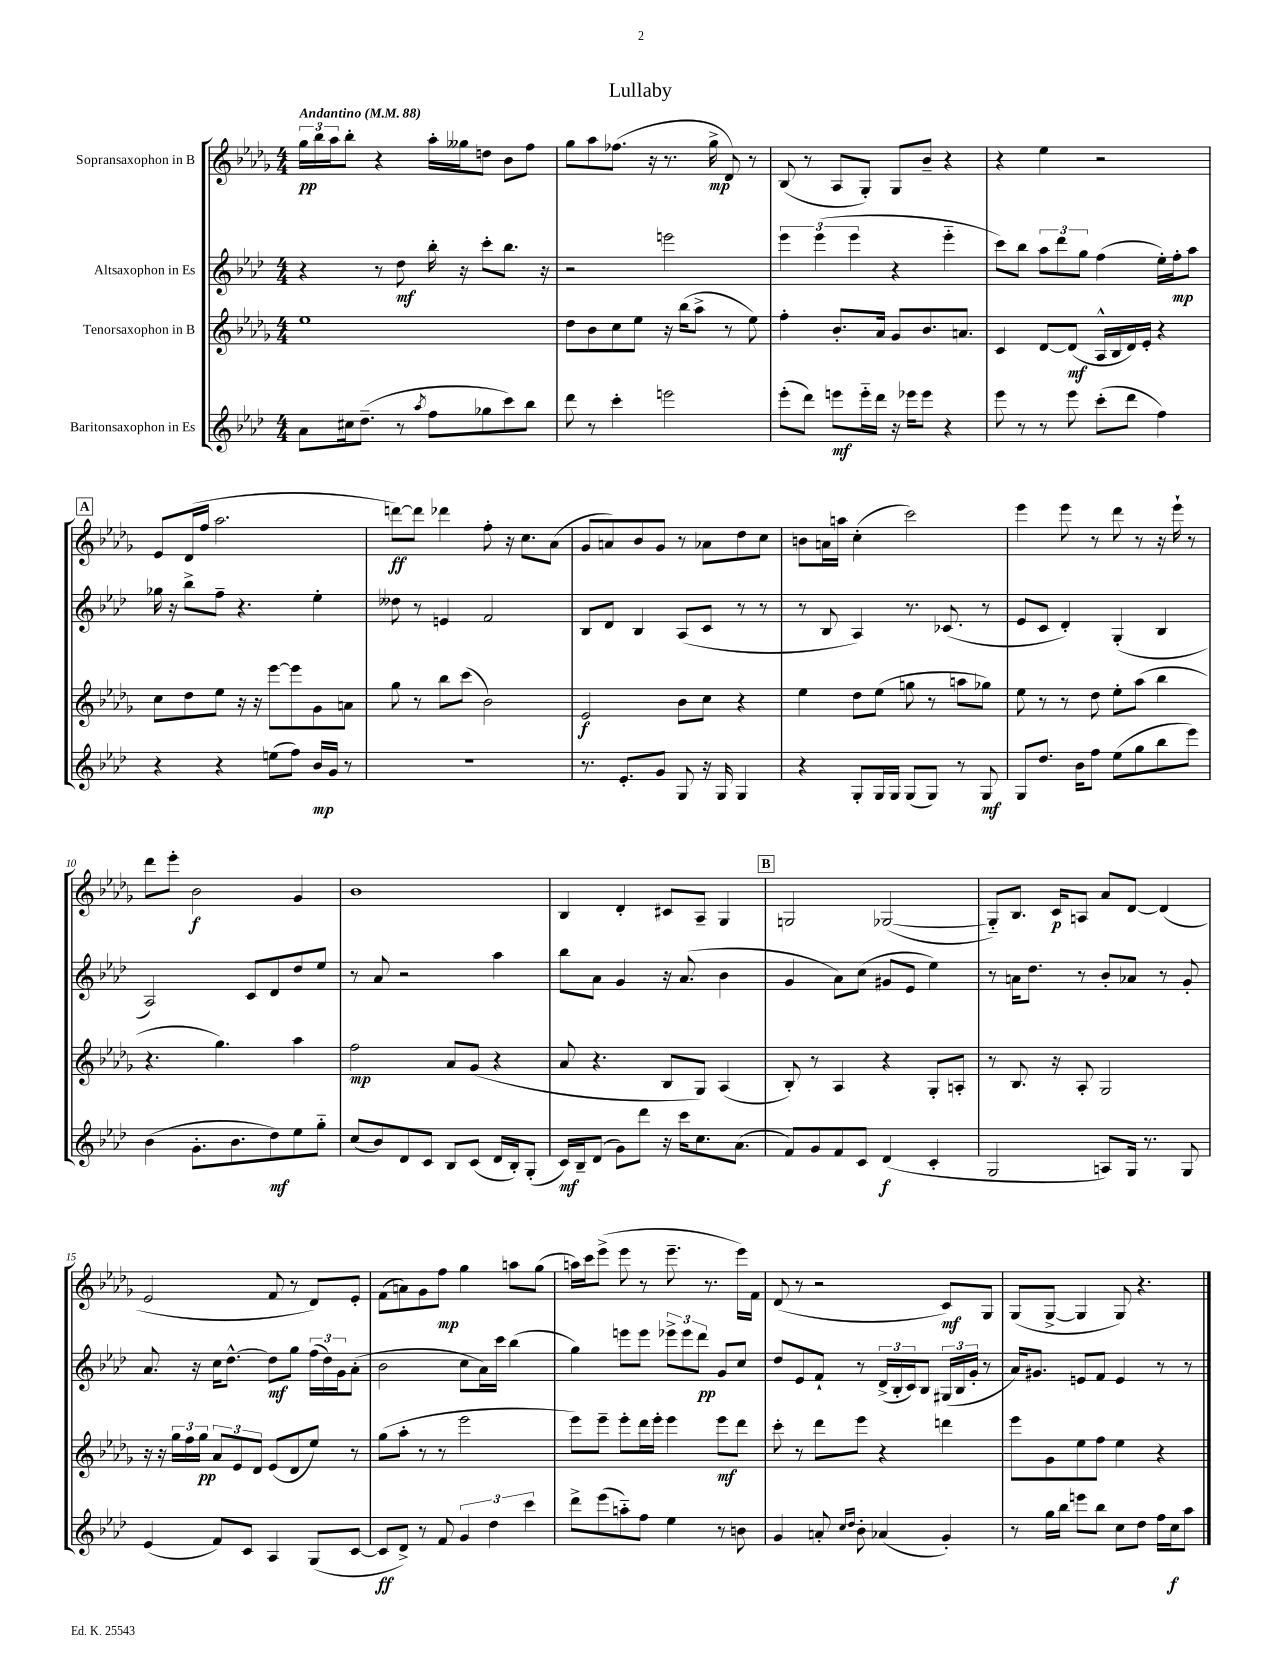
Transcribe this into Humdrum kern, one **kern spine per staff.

**kern	**kern	**kern	**kern
*staff4	*staff3	*staff2	*staff1
*clefG2	*clefG2	*clefG2	*clefG2
*k[b-e-a-d-]	*k[b-e-a-d-g-]	*k[b-e-a-d-]	*k[b-e-a-d-g-]
*M4/4	*M4/4	*M4/4	*M4/4
*MM88	*MM88	*MM88	*MM88
8a-	1ee-	4r	24gg-
.	.	.	24bb-
.	.	.	24aa-
16cc#	.	.	8bb-'
(8.dd-~	.	.	.
.	.	8r	4r
8r	.	8dd-	.
8qaa-	.	.	.
8ff	.	16bb-'	16aa-'
.	.	16r	16gg--
8gg-	.	8ccc'	8dd
8ccc)	.	8.bb-	8b-
8bb-	.	.	8ff
.	.	16r	.
=	=	=	=
8ddd-	8dd-	2r	8gg-
8r	8b-	.	8aa-
4ccc'	8cc	.	(8.ff-
.	8ee-	.	.
.	.	.	16r
2eee	16r	2eee	8.r
.	(16bb-	.	.
.	8aa-^	.	.
.	.	.	16gg-^
.	8r	.	8d-)
.	8ee-)	.	8r
=	=	=	=
(8eee-'	4ff'	6eee-	(8B-
8ddd-)	.	.	8r
.	.	(6eee-	.
8eee	8.b-'	.	8A-
.	.	6eee-	.
16eee'~	.	.	8G-')
16ddd-	16a-	.	.
16r	8g-	4r	8G-
16eee-	.	.	.
8eee-	8.b-	.	8b-~
4r	.	4eee-'~	4r
.	8.a	.	.
=	=	=	=
8eee-	4c	8ccc)	4r
8r	.	8bb-	.
8r	[8d-	12aa-	4ee-
.	.	12ddd-	.
8eee-	(8d-]	.	.
.	.	12gg	.
(8ccc'	16A-^^	(4ff	2r
.	16B-	.	.
8ddd-	16d-)	.	.
.	16e-'	.	.
4ff)	4r	16ee-')	.
.	.	16ff'	.
.	.	8aa-	.
=	=	=	=
4r	8cc	16gg-	8e-
.	.	16r	.
.	8dd-	8bb-^	(16d-
.	.	.	16ff
4r	8ee-	8ff~	2.aa-
.	16r	4.r	.
.	16r	.	.
(8ee	[8eee-	.	.
8ff)	8eee-]	.	.
16b-	8g-	4ee-'	.
16g	.	.	.
8r	8a	.	.
=	=	=	=
1r	8gg-	8dd--	[8ddd)
.	8r	8r	8ddd]
.	8bb-	4e	4ddd-
.	(8ccc	.	.
.	2b-)	2f	8ff'
.	.	.	16r
.	.	.	8.cc
.	.	.	(8a-
=	=	=	=
8.r	2e-	8B-	8g-
.	.	8d-	8a)
8.e-'	.	.	.
.	.	4B-	8b-
8g	.	.	8g-
8G	8b-	(8A-	8r
16r	8cc	8c	8a-
16G	.	.	.
4G	4r	8r	8dd-
.	.	8r	8cc
=	=	=	=
4r	4ee-	8r	8b
.	.	8B-	16a
.	.	.	16aa
8G'	8dd-	4A-)	(4cc'
16G	(8ee-	.	.
16G	.	.	.
(8G	8gg	8.r	2ccc)
8G)	8r	.	.
.	.	(8.c-	.
8r	8aa	.	.
8G	8gg-)	8r	.
=	=	=	=
8G	8ee-	8e-	4eee-
8.dd-	8r	8c	.
.	8r	4d-')	8eee-
16b-	.	.	.
8ff	8dd-	.	8r
(8ee-	8ee-'	(4G'	8ddd-
8gg	(8aa-	.	8r
8bb-	4bb-	4B-	16r
.	.	.	16eee-`
8eee-)	.	.	8r
=	=	=	=
(4b-	4.r	2A-)	8ddd-
.	.	.	8eee-'
8.g'	.	.	2b-
.	4.gg-)	.	.
8.b-	.	.	.
.	.	8c	.
8dd-)	.	8d-	.
8ee-	4aa-	8dd-	4g-
8gg'~	.	8ee-	.
=	=	=	=
(8cc	2ff	8r	1b-
8b-)	.	8a-	.
8d-	.	2r	.
8c	.	.	.
8B-	8a-	.	.
(8c	(8g-	.	.
16d-	4r	4aa-	.
16B-')	.	.	.
(8G'	.	.	.
=	=	=	=
16c)	8a-	8bb-	4B-
16B-~	.	.	.
(8d-	4.r	8a-	.
8g)	.	4g	4d-'
8ddd-	.	.	.
16r	8B-	16r	8c#
16ccc	.	(8.a-	.
8.cc	8G-)	.	8A-~
.	(4A-	4b-	4G-
(8.a-	.	.	.
=	=	=	=
8f)	8B-')	4g	2G
8g	8r	.	.
8f	4A-	8a-)	.
8c	.	(8cc	.
(4d-	4r	8g#	([2G-
.	.	8e-	.
4c'	8G-'	4ee-)	.
.	8A'	.	.
=	=	=	=
2G	8r	8r	8G-'~])
.	8.B-	16a	8.B-
.	.	8.dd-	.
.	16r	.	16c
.	8A-'	8r	8A
8A)	2G-	8b-'	8a-
16G	.	8a-	[8d-
8.r	.	.	.
.	.	8r	(4d-]
8G	.	8g'	.
=	=	=	=
(4e-	16r	8.a-	2e-
.	16r	.	.
.	24gg-	.	.
.	24ff	.	.
.	.	16r	.
.	24gg-	.	.
8f)	12a-	16cc	.
.	.	[8.dd-^^	.
.	12e-	.	.
8c	.	.	.
.	12d-	.	.
4A-	(8e-	8dd-]	8f
.	8d-	8gg	8r
(8G	8ee-)	(24ff	8d-)
.	.	24dd-)	.
.	.	24g	.
[8c	8r	(8a-'	8e-'
=	=	=	=
8c]	(8gg-	2b-	(8f
8d-^)	8aa-'	.	8a)
8r	8r	.	8g-
8f	8r	.	8ff
6g	2eee-	8cc	4gg-
.	.	16a-)	.
6dd-	.	.	.
.	.	16ccc	.
.	.	(4bb-	8aa
6ccc	.	.	.
.	.	.	(8gg-
=	=	=	=
8ddd-^	8eee-)	4gg)	16aa)
.	.	.	16ccc
(8eee-	8eee-~	.	(8eee-^
8aa'~)	8eee-'	8eee	8eee-
8ff	16ddd-	8eee	8r
.	16eee-'	.	.
4ee-	4eee-	12eee-^	8.eee-~
.	.	12eee-	.
.	.	12ddd-	.
.	.	.	8.r
8r	8eee-	8g	.
8b	8ddd-	8cc	16eee-)
.	.	.	16f
=	=	=	=
4g	8ccc'	8dd-	(8d-
.	8r	8e-	8r
8a'	8ddd-	8f`	2r
16qqcc	.	.	.
16qqdd-	.	.	.
8b-'	8eee-	8r	.
(4a-	4r	(24d-^	.
.	.	24B-'	.
.	.	24c)	.
.	.	8B-	.
4g')	4ddd	(24G#	8c)
.	.	24B-	.
.	.	24g'	.
.	.	8r	8G-
=	=	=	=
8r	8eee-	16a-)	(8G-
.	.	8.g#	.
16gg	8g-	.	[8G-^
16bb-	.	.	.
8eee	8ee-	8e	4G-]
8bb-	8ff	8f	.
8cc	4ee-	4e	8G-)
8dd-	.	.	4.r
16ff	4r	8r	.
16cc	.	.	.
8aa-	.	8r	.
==	==	==	==
*-	*-	*-	*-
